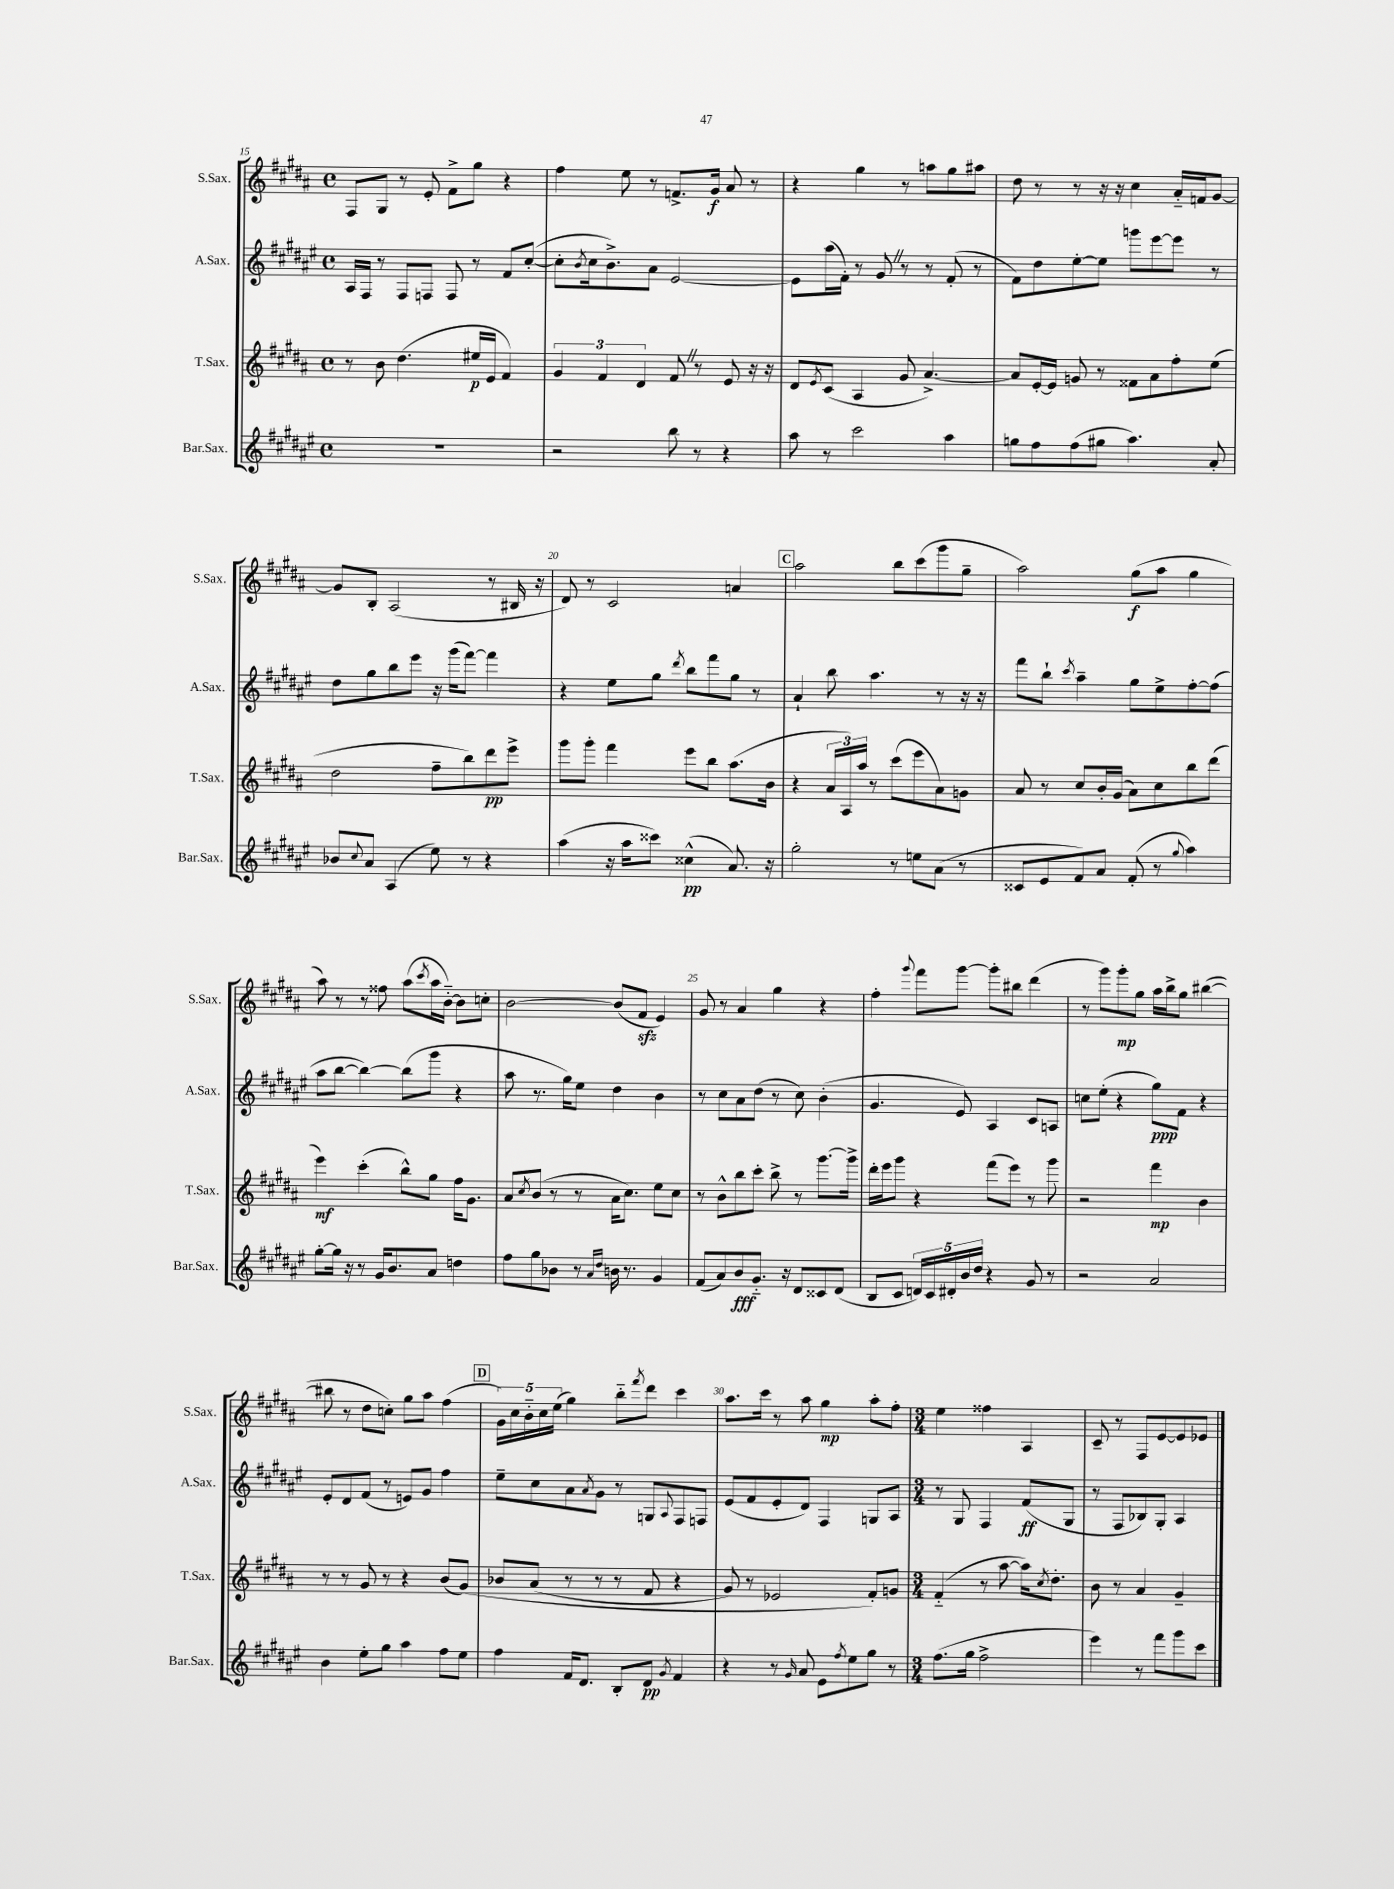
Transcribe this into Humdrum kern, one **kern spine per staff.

**kern	**kern	**kern	**kern
*staff4	*staff3	*staff2	*staff1
*clefG2	*clefG2	*clefG2	*clefG2
*k[f#c#g#d#a#e#]	*k[f#c#g#d#a#]	*k[f#c#g#d#a#e#]	*k[f#c#g#d#a#]
*M4/4	*M4/4	*M4/4	*M4/4
*met(c)	*met(c)	*met(c)	*met(c)
1r	8r	16A#	8F#
.	.	16F#	.
.	8b	8r	8G#
.	(4.dd#	8F#	8r
.	.	8F	8e'
.	.	8F	8f#^
.	16ee#	8r	8gg#
.	16e	.	.
.	4f#)	8f#	4r
.	.	([8cc#'	.
=	=	=	=
2r	6g#	8cc#']	4ff#
.	.	8qb	.
.	.	16cc#	.
.	6f#	.	.
.	.	8.b^)	.
.	.	.	8ee
.	6d#	.	.
.	.	8a#	8r
8bb	8f#	[2e#	8.f^
8r	8r	.	.
.	.	.	16g#
4r	8e	.	8a#
.	16r	.	8r
.	16r	.	.
=	=	=	=
8aa#	8d#	8e#]	4r
.	8qe	.	.
8r	(8c#	(16aa#	.
.	.	16f#')	.
2ccc#	4A#	8r	4gg#
.	.	8g#	.
.	8g#	8r	8r
.	[4.a#^)	8r	8aa
4aa#	.	(8f#'	8gg#
.	.	8r	8aa#
=	=	=	=
8gg	8a#]	8f#)	8dd#
8ff#	[16e'	8dd#	8r
.	16e]	.	.
(8ff#	8g	[8ee#'	8r
8gg#	8r	8ee#]	16r
.	.	.	16r
4.aa#)	8f##	8ggg	4cc#
.	8a#	[8eee#	.
.	8ff#'	8eee#]	16a#'~
.	.	.	16f
8a#'	(8ee	8r	[8g#
=	=	=	=
8b-	2dd#	8dd#	8g#]
8qqcc#	.	.	.
8a#	.	8gg#	8B'
(4A#	.	8bb	(2A#
.	.	8eee#	.
8ee#)	8ff#~	16r	.
.	.	(16ggg#	.
8r	8bb)	[8fff#)	.
4r	8ddd#	4fff#]	8r
.	8eee^	.	16B#
.	.	.	16r
=	=	=	=
(4aa#	8ggg#	4r	8d#)
.	8ggg#'	.	8r
16r	4fff#	8ee#	2c#
16aa#	.	.	.
8ccc##)	.	8gg#	.
.	.	8qddd#	.
(4cc##^^	8eee	8bb	.
.	8bb	8fff#	.
8.a#)	(8.aa#	8gg#	4a
.	.	8r	.
16r	16b	.	.
=	=	=	=
2gg#'	4r	4a#`	2aa#
.	24a#	8bb	.
.	24A#)	.	.
.	24aa#	.	.
.	8r	4.aa#	.
8r	(8ccc#	.	8bb
8ee	8eee	.	(8ccc#
(8a#	8a#)	8r	8ggg#
8r	8g	16r	8gg#~
.	.	16r	.
=	=	=	=
8c##	8a#	8fff#	2aa#)
8e#	8r	8bb`	.
.	.	8qccc#	.
8f#)	8cc#	4aa#~	.
8a#	16b'	.	.
.	(16g#	.	.
(8f#'	8a#)	8gg#	(8gg#
8r	8cc#	8ee#^	8aa#
8qqgg#	.	.	.
4aa#)	8bb	[8ff#'	4gg#
.	(8ddd#	(8ff#]	.
=	=	=	=
[8gg#'	4eee)	8aa#	8aa#)
16gg#]	.	[8bb	8r
16r	.	.	.
8r	(4ccc#'	4bb_)	8r
16g#	.	.	8ff##
8.b	.	.	.
.	8bb^^)	(8bb]	(8aa#
.	.	.	8qccc#
8a#	8gg#	8ggg#	16aa#
.	.	.	[16b'~)
4dd	16ff#	4r	8b]
.	8.g#	.	.
.	.	.	8cc'
=	=	=	=
8ff#	8a#	8aa#	[2b
.	8qcc#	.	.
8gg#	(8b	8.r	.
8b-	8r	.	.
.	.	16gg#)	.
8r	8r	8ee#	.
16qqa#	.	.	.
16qqdd#	.	.	.
16b	16a#	4dd#	(8b]
8.r	8.cc#)	.	.
.	.	.	8f#
4g#	8ee	4b	4e)
.	8cc#	.	.
=	=	=	=
(8f#	8r	8r	8g#
8a#)	8b^^	8cc#	8r
8b	8bb	8a#	4a#
8.g#'~	8ccc#'	(8dd#	.
.	8bb^	8r	4gg#
16r	.	.	.
8d#	8r	8cc#)	.
8c##	[8.ggg#	(4b'	4r
(8d#	.	.	.
.	16ggg#^]	.	.
=	=	=	=
8B	16ddd#'	4.g#	4ff#'
.	16eee	.	.
8c#	8ggg#	.	.
.	.	.	8qqggg#
20d)	4r	.	8fff#
20c#	.	.	.
20d#'	.	.	.
.	.	8e#)	[8ggg#
20b	.	.	.
20dd#	.	.	.
4r	(8fff#	4A#	8ggg#']
.	8eee)	.	8bb#
8g#	8r	8c#	(4ddd#
8r	8ggg#	8A	.
=	=	=	=
2r	2r	8cc	8r
.	.	(8ee#'	8ggg#)
.	.	4r	8ggg#'
.	.	.	8gg#
2a#	4fff#	8gg#)	16aa#
.	.	.	16bb^
.	.	8f#	8gg#
.	4b	4r	([4bb#
=	=	=	=
4b	8r	8e#'	8bb#]
.	8r	8d#	8r
8ee#'	8g#	(8f#	8dd#
8gg#	8r	8r	8cc')
4aa#	4r	8e)	8gg#
.	.	8g#	8aa#
8ff#	(8b	4ff#	(4ff#
8ee#	&(8g#)	.	.
=	=	=	=
4ff#	8b-	8ee#~	20g#)
.	.	.	20cc#
.	.	.	20b'~
.	(8a#	8cc#	.
.	.	.	20cc#
.	.	.	(20ee
16f#	8r	8a#	4gg#)
8.d#	.	.	.
.	.	8qa#	.
.	8r	8g#	.
8B'	8r	8r	8bb'~
.	.	.	8qfff#
8d#	8f#	8G	8ddd#
8qg#	.	8qqA#	.
4f#	4r	8F#	4ccc#
.	.	8F	.
=	=	=	=
4r	8g#)	(8e#	8.aa#
.	8r	8f#	.
.	.	.	16ccc#
8r	2e-	8e#'	8r
16qqg#	.	.	.
8a#	.	8d#)	8aa#
8e#	.	4F#	4gg#
8qff#	.	.	.
8ee#	.	.	.
8gg#	8f#'&)	8G	8aa#'
8r	8g	8A#	8ff#'
=	=	=	=
*M3/4	*M3/4	*M3/4	*M3/4
(8.ff#	(4f#'~	8r	4ee
.	.	8G#	.
16gg#	.	.	.
2ff#^	8r	4F#	4ff##
.	[8aa#	.	.
.	16aa#])	(8f#	4A#
.	8qcc#	.	.
.	8.dd#'	.	.
.	.	8G#	.
=	=	=	=
4eee#)	8b	8r	8c#~
.	8r	8F#	8r
8r	4a#	8B-)	8F#
8fff#	.	8G#'	[8e
8ggg#	4g#~	4A#	8e]
8ccc#	.	.	8e-
==	==	==	==
*-	*-	*-	*-
